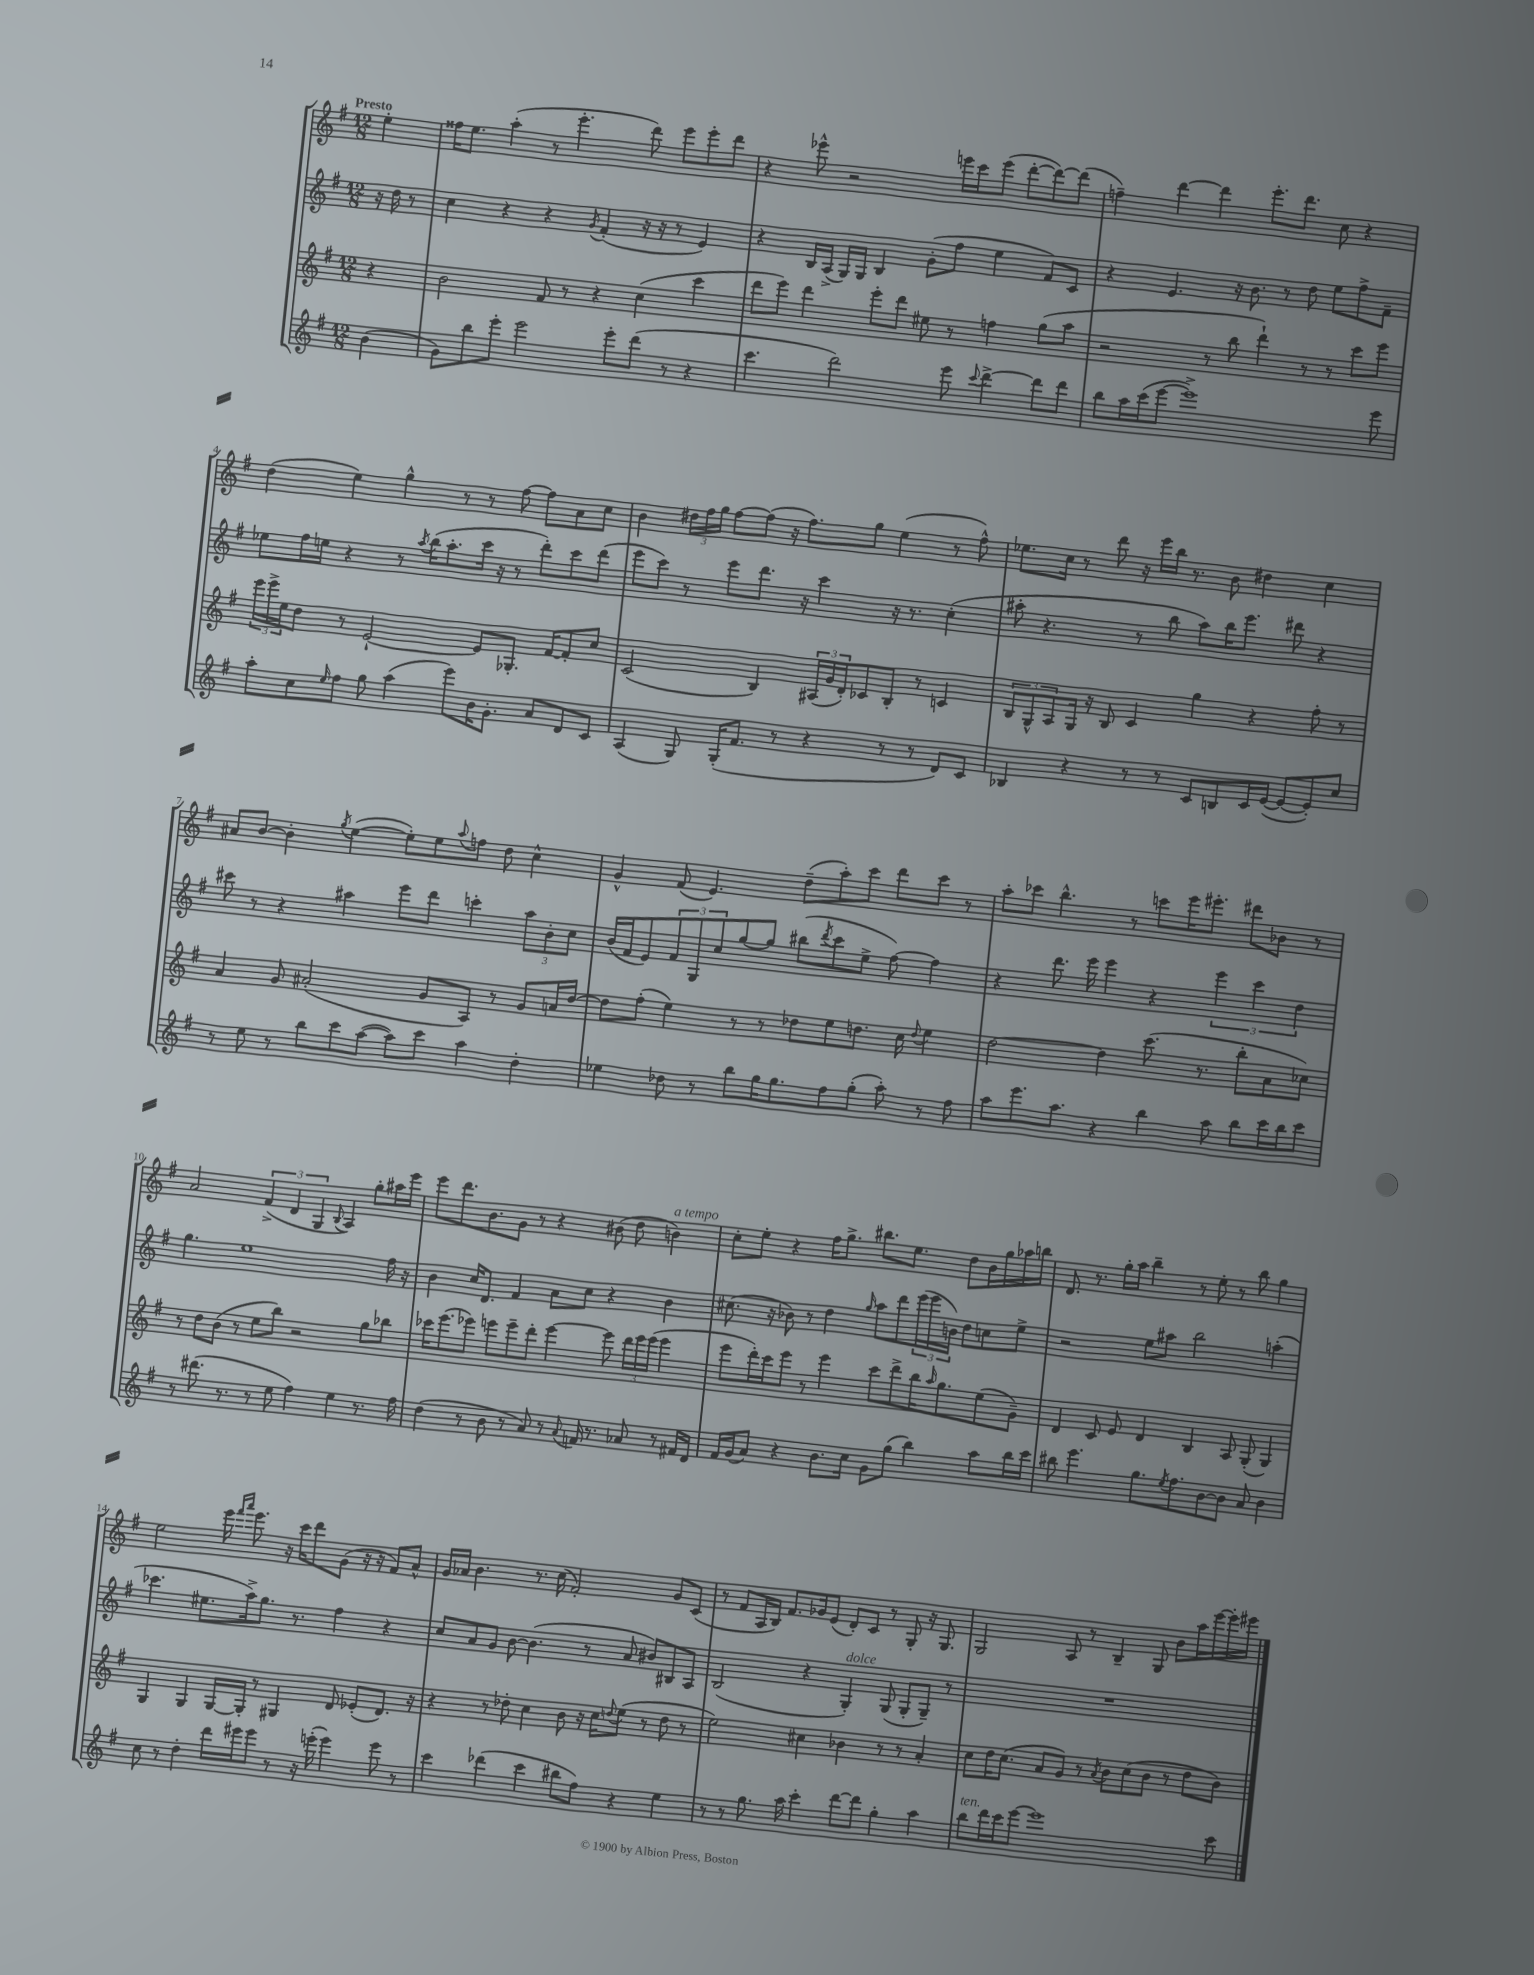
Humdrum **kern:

**kern	**kern	**kern	**kern
*part4	*part3	*part2	*part1
*staff4	*staff3	*staff2	*staff1
*clefG2	*clefG2	*clefG2	*clefG2
*k[f#]	*k[f#]	*k[f#]	*k[f#]
*M12/8	*M12/8	*M12/8	*M12/8
=	=	=	=
!	!	!	!LO:TX:a:B:t=Presto
(4b\	4r	16r	4ee'\
.	.	16dd\	.
.	.	8r	.
=1	=1	=1	=1
8g\L)	2b\	4cc\	16ff##X\KL
.	.	.	8.ee\J
8bb\	.	.	.
8eee'\J	.	4r	(4aa'\
2eee\	.	.	.
.	8f#/	4r	8r
.	8r	.	4.eee'\
.	.	8qg/	.
.	4r	(4f#'/	.
8eee'\L	.	.	.
(8ddd\J	(4cc\	16r	8ddd\)
.	.	16r	.
8r	.	8r	8eee\L
4r	4ccc\	4e/)	8eee'\
.	.	.	8ddd\J
=2	=2	=2	=2
4.ccc\	8ddd\L	4r	4r
.	8eee\J)	.	.
.	4ddd\	16B/LL	8eee-X^^\
.	.	(16A^/JJ	.
2ddd\)	.	16G/LL)	2r
.	.	16G/JJ	.
.	8eee'\L	4B/	.
.	8ddd\J	.	.
.	8ee#X\	(8g'\L	.
8eee\	8r	8ff#\J	16eeen\LL
.	.	.	16ccc\J
8qqccc/	.	.	.
[4ddd^\	4ffn\	4ee\	(8eee\J
.	.	.	[8ddd'\L
8ddd\L]	(8gg\L	8f#/L)	8ddd\_)
8ddd\J	8aa\J	8c/J	(8ddd\J]
=3	=3	=3	=3
8bb\L	2r	4r	4ffn~\)
16aa\L	.	.	.
(16ccc\J	.	.	.
[8eee\J	.	4.e/	[4ddd\
1eee^])	.	.	.
.	8r	.	4ddd\]
.	8bb\	16r	.
.	.	8.b\	.
.	4ddd`\)	.	8.eee'\L
.	.	8r	.
.	.	.	8.ddd\J
.	8r	8dd\	.
.	8r	8ee\L	8cc\
.	8ccc\L	8ff#^\	4r
8eee\	8eee\J	8f#~\J	.
!!LO:LB:g=z
=4	=4	=4	=4
8aa'\L	24eee\LL	8ee-X\L	(4dd\
.	24eee^\	.	.
.	24ee\J	.	.
8cc\	8dd\J	16ff#\L	.
.	.	16een\JJ	.
16qqee/	.	.	.
8ff#\J	8r	4r	4ee\)
8gg\	[2e`/	.	.
(4aa\	.	8r	4gg^^\
.	.	8qaa/	.
.	.	(16bb\KL	.
.	.	8.aa'\	.
8eee\L)	.	.	8r
16b\K	8e/L]	16ccc\Jk	8r
8.g'\J	.	16r	.
.	8.G-X'/J	8r	[8ff#\
8a/L	.	8ddd'\L)	8ff#\L]
.	[16f#/KL	.	.
8d/	8f#'/]	8ccc\	8a\
8c/J	8cc/J	(8ddd\J	8cc\J
=5	=5	=5	=5
(4A/	(2c/	8eee\L	4b\
.	.	8ccc\J)	.
8G/)	.	8r	24dd#X\LL
.	.	.	24ff#\
.	.	.	24gg\JJ
(16G'/KL	.	8eee\L	[8ff#\L
8.f#/J	.	.	.
.	4B/)	8.ddd\J	(8ff#\J]
8r	.	.	16r
.	.	16r	8.ff#\L)
4r	(24A#X/LL	4ccc\	.
.	24g/	.	.
.	24d'/J)	.	.
.	8c-X/	.	8gg\J
8r	8B'/J	16r	(4ee\
.	.	8.r	.
8r	8r	.	.
8d/L)	4cn/	(4cc'\	8r
8c/J	.	.	8ff#^^\)
=6	=6	=6	=6
4B-X/	12B/L	8aa#X'\	8.ee-X\L
.	12G^^/	.	.
.	.	4.r	.
.	12A/	.	.
.	.	.	16cc\Jk
4r	16G/Jk	.	8r
.	16r	.	.
.	8B/	.	8ddd\
8r	4c/	8r	16r
.	.	.	16eee\LL
8r	.	8bb\	16bb\JJ
.	.	.	8.r
8c/L	4gg\	8aa#\L)	.
8Bn/	.	16bb\K	8b\
.	.	8.eee\J	.
16c/L	4r	.	4dd#X\
([16e/JJ	.	.	.
8e/L_	.	8ddd#X\	.
8e'/])	8ff#'\	4r	4cc\
8cc/J	8r	.	.
!!LO:LB:g=z
=7	=7	=7	=7
8r	4a/	8ccc#X\	8a#X/L
8ee\	.	8r	[8b/J
8r	8g/	4r	4b'\]
8bb\L	(2a#X'/	.	.
.	.	.	8qgg/
8ccc\	.	4aa#X\	([4ee\
([8aa\J	.	.	.
8aa\L])	.	8eee\L	8ee'\L])
8ccc\J	8g/L	8ddd\J	8ee\
.	.	.	8qqaa/
4aa\	8A/J)	4cccn'\	8ffn\J
.	8r	.	8dd\
4dd'\	8g/L	12aa#\L	4cc^^\
.	.	12b'\	.
.	16an/L	.	.
.	.	12cc\J	.
.	[16dd/JJ	.	.
=8	=8	=8	=8
4ee-X\	8dd\L]	(16b/LL	4g^^/
.	.	16f#/J	.
.	(8ff#'\J	8e/)	.
8dd-X\	4ee\)	12f#/	(8f#/
.	.	12G/	.
8r	.	.	4.e/)
.	.	12cc/	.
8bb\L	8r	[8gg/	.
16gg\K	8r	8gg/J]	.
8.gg\	.	.	.
.	8dd-X\L	(8bb#X\L	(8dd~\L
.	.	8qddd/	.
8ff#\	8ee\	8ccc\	8aa'\)
(8gg'\J	8.ddn\J	8ee^\J	8ccc\J
8aa'\)	.	[8ff#\)	8ddd\L
.	16cc\	.	.
.	8qqdd/	.	.
8r	4ee\	4ff#\]	8ccc\J
8ff#\	.	.	8r
=9	=9	=9	=9
8aa\L	[2dd\	4r	8aa'\L
8.eee\	.	.	8ccc-X\J
.	.	8.ddd\	4.bb^^\
8.aa\J	.	.	.
.	.	16eee\	.
4r	4dd\]	4eee\	.
.	.	.	8r
4bb\	(8.ccc\	4r	8cccn\L
.	.	.	16eee\K
.	8.r	.	8.eee#X'\J
8aa\	.	6eee\	.
8bb\L	8bb'\L	.	8ddd#X\L
.	.	6ccc\	.
16ccc\L	8a\	.	8b-X\J
16bb\J	.	.	.
.	.	6dd\	.
8ccc\J	8cc-X\J)	.	8r
!!LO:LB:g=z
=10	=10	=10	=10
8r	8r	4.gg\	2a/
(8.ddd#X\	8dd\L	.	.
.	(8b\J	.	.
8.r	.	.	.
.	8r	1ee	.
8r	8ee\L	.	(6f#^/
8ee\	8bb\J)	.	.
.	.	.	6d/
4ff#\)	2r	.	.
.	.	.	6G/
.	.	.	8qqB/
4ee\	.	.	4A/)
8.r	8gg\L	.	8gg'\L
.	8bb-X\J	16ff#\	16aa#X\L
16ff#\	.	16r	16eee\JJ
=11	=11	=11	=11
(4dd\	16ccc-X\KL	4b\	8eee\L
.	(8.eee\	.	.
.	.	.	8.ddd\
8r	8eee-X\J)	16cc/KL	.
.	.	8.d/J	8.b\
8b\	8eeen\L	.	.
8r	8eee~\	4f#/	8g\J
8a/)	8ddd'\J	.	8r
8r	[4eee\	8a\L	4r
8qqa/	.	.	.
16fn/	.	8cc\J	.
8.r	.	.	.
.	8eee\]	4r	(8b#X\
8a-X/	24ddd\LL	.	8dd\
.	24eee\	.	.
.	(24eee\JJ	.	.
!	!	!	!LO:TX:a:i:t=a tempo
8r	4eee\	4b\	4bn\)
16f#X/LL	.	.	.
16d/JJ	.	.	.
=12	=12	=12	=12
16f#/LL	8eee\L	(8.cc#X\	8cc'\L
(16g/J	.	.	.
8a/J)	16ddd'\L)	.	8ee'\J
.	16ccc\J	16r	.
4r	8eee\J	8b-X\)	4r
.	8r	8r	.
8.b\L	4eee\	4dd\	16ff#\KL
.	.	.	8.gg^\J
16cc\Jk	.	.	.
.	.	16qqgg/	.
8g\L	8ccc\L	8aa\L	8.bb#X\L
(8gg\J	8ddd^\	8ddd\	.
.	.	.	8.ee\J
4bb\)	16bb\K	(24eee\L	.
.	.	24eee\	.
.	16qqaa/	.	.
.	8.gg\	.	.
.	.	24bn\JJ)	.
.	.	8dd\L	8dd\L
8aa\L	(8ee\	8ccn\	16b\L
.	.	.	16gg\
16bb\L	8g~\J)	8ee^\J	16aa-X\
16ccc\JJ	.	.	16bbn\JJ
=13	=13	=13	=13
8bb#X\	4d/	2r	8.d/
4.eee\	.	.	.
.	.	.	8.r
.	8c/	.	.
.	8e/	.	16gg'\LL
.	.	.	16aa\JJ
8.gg\L	4d/	8ee\L	4bb~\
.	.	8aa#X\J	.
8qee/	.	.	.
8.ff#\	.	.	.
.	4B/	2bb\	8r
[8b\	.	.	8ee'\
8b\J]	8A/	.	8r
8a/	(8G'/	.	8bb\
4b\	4G/)	(4aan'\	4gg\
!!LO:LB:g=z
=14	=14	=14	=14
8cc\	4G/	4.ccc-X\	2ee\
8r	.	.	.
4dd'\	4G/	.	.
.	.	8.ee#X\L	.
16ddd\LL	[16G/LL	.	16eee\
.	.	.	16qqfff#/LL
.	.	.	16qqaaa/JJ
16eee#X\J	16G'/JJ]	16aa^\k)	8.eee\
8eee#\J	8r	8.gg\J	.
8r	4G#X/	.	16r
.	.	8.r	16ccc\KL
16r	.	.	8ddd\
(16eeen'\	.	.	.
4eee\)	8d/	4ff#\	(8g\J
.	(8e-X'/L	.	16r
.	.	.	16r
8eee\	8.d/J)	4r	8f#/L)
8r	.	.	8a^^/J
.	16r	.	.
=15	=15	=15	=15
4ccc\	4r	8cc/L	16g/LL
.	.	.	16a-X/JJ
.	.	8a/	4.b\
(4ddd-X\	8r	8g/J	.
.	8dd-X'\	[8b\	.
4ccc\	4cc\	(4.b\]	8.r
.	.	.	(16cc\
8bb#X\L	8b\	.	2f#'/)
8ff#\J)	16r	8r	.
.	16cc\KL	.	.
.	8qqddn/	.	.
4r	(8ee\J	8a/	.
.	8r	8b#X/L)	.
4ee\	8dd\	8B#X/	8g/L
.	8r	8A/J	(8c/J
=16	=16	=16	=16
8r	2ee\)	(2B/	8r
8r	.	.	8f#/L
8.gg\	.	.	16A/L
.	.	.	16B/JJ)
.	.	.	8.f#/L
16aa\	.	.	.
4ccc'\	4cc#X\	4r	.
.	.	.	16g-X/k
.	.	.	(8e/J
!	!	!LO:TX:a:i:t=dolce	!
[8ddd\L	4b-X\	4G'/)	8d'/L)
8ddd\J]	.	.	8c/J
4gg'\	8r	(8G/	8r
.	8r	8G'/L	8G'/
4aa\	4a'/	8G~/J)	16r
.	.	.	8.G/
.	.	8r	.
=17	=17	=17	=17
!LO:TX:a:i:t=ten.	!	!	!
8bb\L	8cc\L	1.r	2G/
16ddd\L	16dd\K	.	.
16ccc\J	(8.cc\J	.	.
[8eee\J	.	.	.
1eee]	8a/L	.	.
.	8g/J)	.	8A/
.	8r	.	8r
.	8qa/	.	.
.	8b\L	.	4B~/
.	(8cc\	.	.
.	8b\J	.	8G/
.	8r	.	8b\L
.	8dd\L	.	16aa\L
.	.	.	[16eee\
8ccc\	8b\J)	.	16eee'\]
.	.	.	16eee#X\JJ
==	==	==	==
*-	*-	*-	*-
